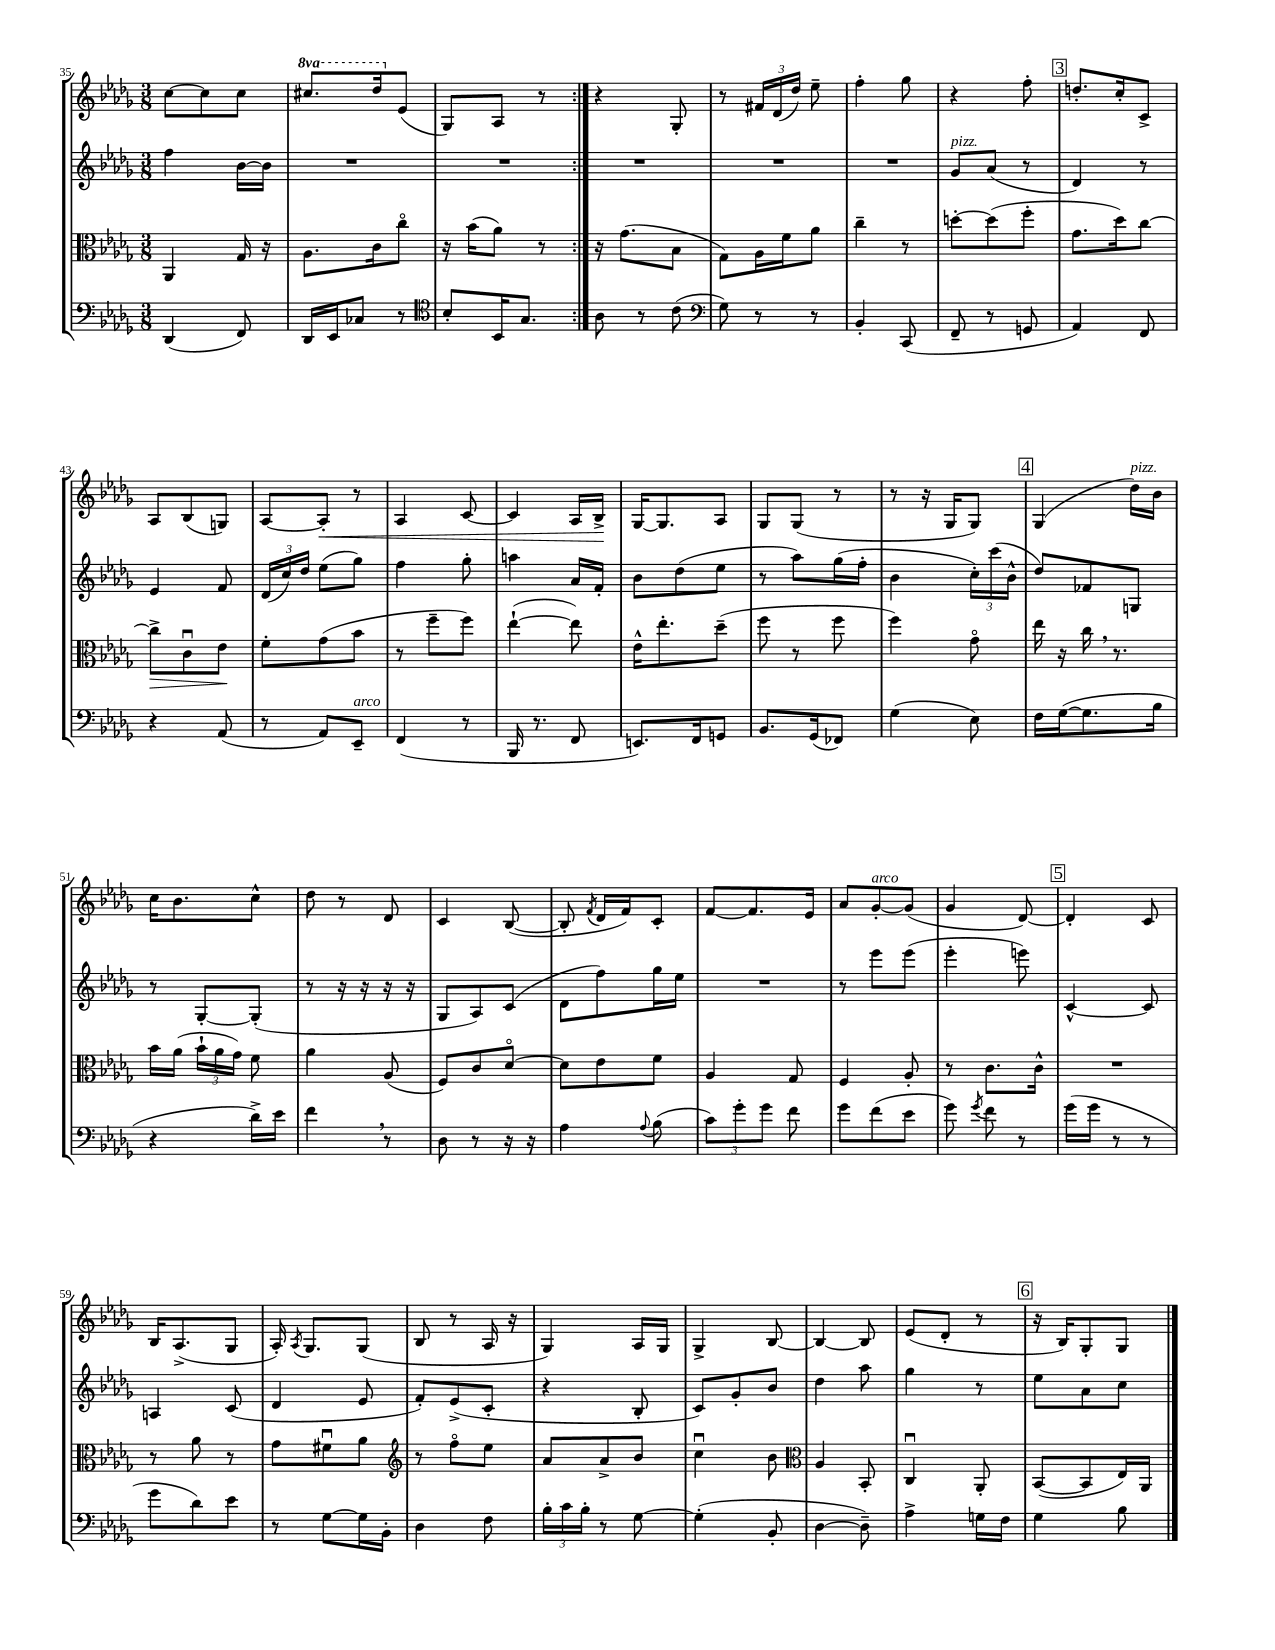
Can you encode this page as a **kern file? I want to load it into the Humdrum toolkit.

**kern	**kern	**kern	**kern
*staff4	*staff3	*staff2	*staff1
*clefF4	*clefC3	*clefG2	*clefG2
*k[b-e-a-d-g-]	*k[b-e-a-d-g-]	*k[b-e-a-d-g-]	*k[b-e-a-d-g-]
*M3/8	*M3/8	*M3/8	*M3/8
(4DD-	4AA-	4ff	[8cc
.	.	.	8cc]
8FF)	16G-	[16b-	8cc
.	16r	16b-]	.
=	=	=	=
16DD-	8.A-	4.r	8.ccc#
16EE-	.	.	.
8C-	.	.	.
.	16c	.	16ddd-
8r	8cco	.	(8e-
=	=	=	=
*clefC4	*	*	*
8B-'	16r	4.r	8G-)
.	(16b-	.	.
16BB-	8a-)	.	8A-
8.G-	.	.	.
.	8r	.	8r
=:|!	=:|!	=:|!	=:|!
8A-	16r	4.r	4r
.	(8.g-	.	.
8r	.	.	.
(8c	8B-	.	8G-'
=	=	=	=
*clefF4	*	*	*
8G-)	8G-)	4.r	8r
8r	16A-	.	24f#
.	.	.	(24d-
.	16f	.	.
.	.	.	24dd-)
8r	8a-	.	8ee-~
=	=	=	=
4BB-'	4cc~	4.r	4ff'
(8CC	8r	.	8gg-
=	=	=	=
8FF~	[8dd'	8g-	4r
8r	(8dd]	(8a-	.
8GG	8ff'	8r	8ff'
=	=	=	=
4AA-)	8.g-	4d-)	8.dd'
.	16dd-)	.	16cc'
8FF	[8cc	8r	8c^
=	=	=	=
4r	8cc^]	4e-	8A-
.	8cu	.	(8B-
(8AA-	8e-	8f	8G)
=	=	=	=
8r	8f'	(24d-	[8A-
.	.	24cc)	.
.	.	24dd-	.
8AA-)	(8g-	(8ee-	8A-']
8EE-~	8b-	8gg-)	8r
=	=	=	=
(4FF	8r	4ff	4A-
.	8ff~	.	.
8r	8ff)	8gg-'	[8c
=	=	=	=
16BBB-	([4ee-`	4aa	4c]
8.r	.	.	.
8FF	8ee-])	16a-	16A-
.	.	16f'	16B-^
=	=	=	=
8.EE)	16e-^^	8b-	[16G-
.	8.ee-'	.	8.G-]
.	.	(8dd-	.
16FF	.	.	.
8GG	(8dd-~	8ee-	8A-
=	=	=	=
8.BB-	8ff	8r	8G-
.	8r	8aa-)	(8G-
(16GG-	.	.	.
8FF-)	8ff	(16gg-	8r
.	.	16ff'	.
=	=	=	=
(4G-	4ff)	4b-	8r
.	.	.	16r
.	.	.	16G-
8E-)	8g-o	24cc')	8G-)
.	.	(24ccc	.
.	.	24b-^^	.
=	=	=	=
16F	16ee-	8dd-)	(4G-
([16G-	16r	.	.
8.G-]	16cc	8f-	.
.	8.r	.	.
.	.	8G	16dd-)
16B-	.	.	16b-
=	=	=	=
4r	16b-	8r	16cc
.	(16a-	.	8.b-
.	24b-`	[8G-'	.
.	24a-	.	.
.	24g-)	.	.
16d-^)	8f	(8G-']	8cc^^
16e-	.	.	.
=	=	=	=
4f	4a-	8r	8dd-
.	.	16r	8r
.	.	16r	.
8r	(8A-	16r	8d-
.	.	16r	.
=	=	=	=
8D-	8F)	8G-	4c
8r	8c	8A-)	.
16r	[8d-o	(8c	([8B-
16r	.	.	.
=	=	=	=
4A-	8d-]	8d-	8B-']
.	.	.	8qf
.	8e-	8ff)	16d-
.	.	.	16f)
8qqA-	.	.	.
(8B-	8f	16gg-	8c'
.	.	16ee-	.
=	=	=	=
12c)	4A-	4.r	[8f
12g-'	.	.	.
.	.	.	8.f]
12g-	.	.	.
8f	8G-	.	.
.	.	.	16e-
=	=	=	=
8g-	4F	8r	8a-
(8f	.	8eee-	[8g-'
8e-	8A-'	(8eee-	(8g-]
=	=	=	=
8g-)	8r	4eee-'	4g-
8qg-	.	.	.
8f	8.c	.	.
8r	.	8eee)	[8d-)
.	16c^^	.	.
=	=	=	=
(16g-	4.r	[4c^^	4d-']
16g-	.	.	.
8r	.	.	.
8r	.	8c]	8c
=	=	=	=
8g-	8r	4A	16B-
.	.	.	(8.A-^
8d-)	8a-	.	.
8e-	8r	(8c	8G-
=	=	=	=
8r	8g-	4d-	16A-')
.	.	.	8qA-
.	.	.	8.G-
[8G-	8f#u	.	.
16G-]	8a-	8e-	(8G-
16BB-'	.	.	.
=	=	=	=
*	*clefG2	*	*
4D-	8r	8f')	8B-
.	8ffo	(8e-^	8r
8F	8ee-	8c'	16A-
.	.	.	16r
=	=	=	=
24B-'	8a-	4r	4G-)
24c	.	.	.
24B-'	.	.	.
8r	8a-^	.	.
[8G-	8b-	8B-'	16A-
.	.	.	16G-
=	=	=	=
(4G-']	4ccu	8c)	4G-^
.	.	8g-'	.
8BB-'	8b-	8b-	[8B-
=	=	=	=
*	*clefC3	*	*
[4D-	4A-	4dd-	4B-_
8D-~])	8BB-'	8aa-	8B-]
=	=	=	=
4A-^	4Cu	4gg-	(8e-
.	.	.	8d-'
16G	8AA-'	8r	8r
16F	.	.	.
=	=	=	=
4G-	([8BB-	8ee-	16r
.	.	.	16B-)
.	8BB-]	8a-	8G-'
8B-	16E-)	8cc	8G-
.	16AA-	.	.
==	==	==	==
*-	*-	*-	*-
